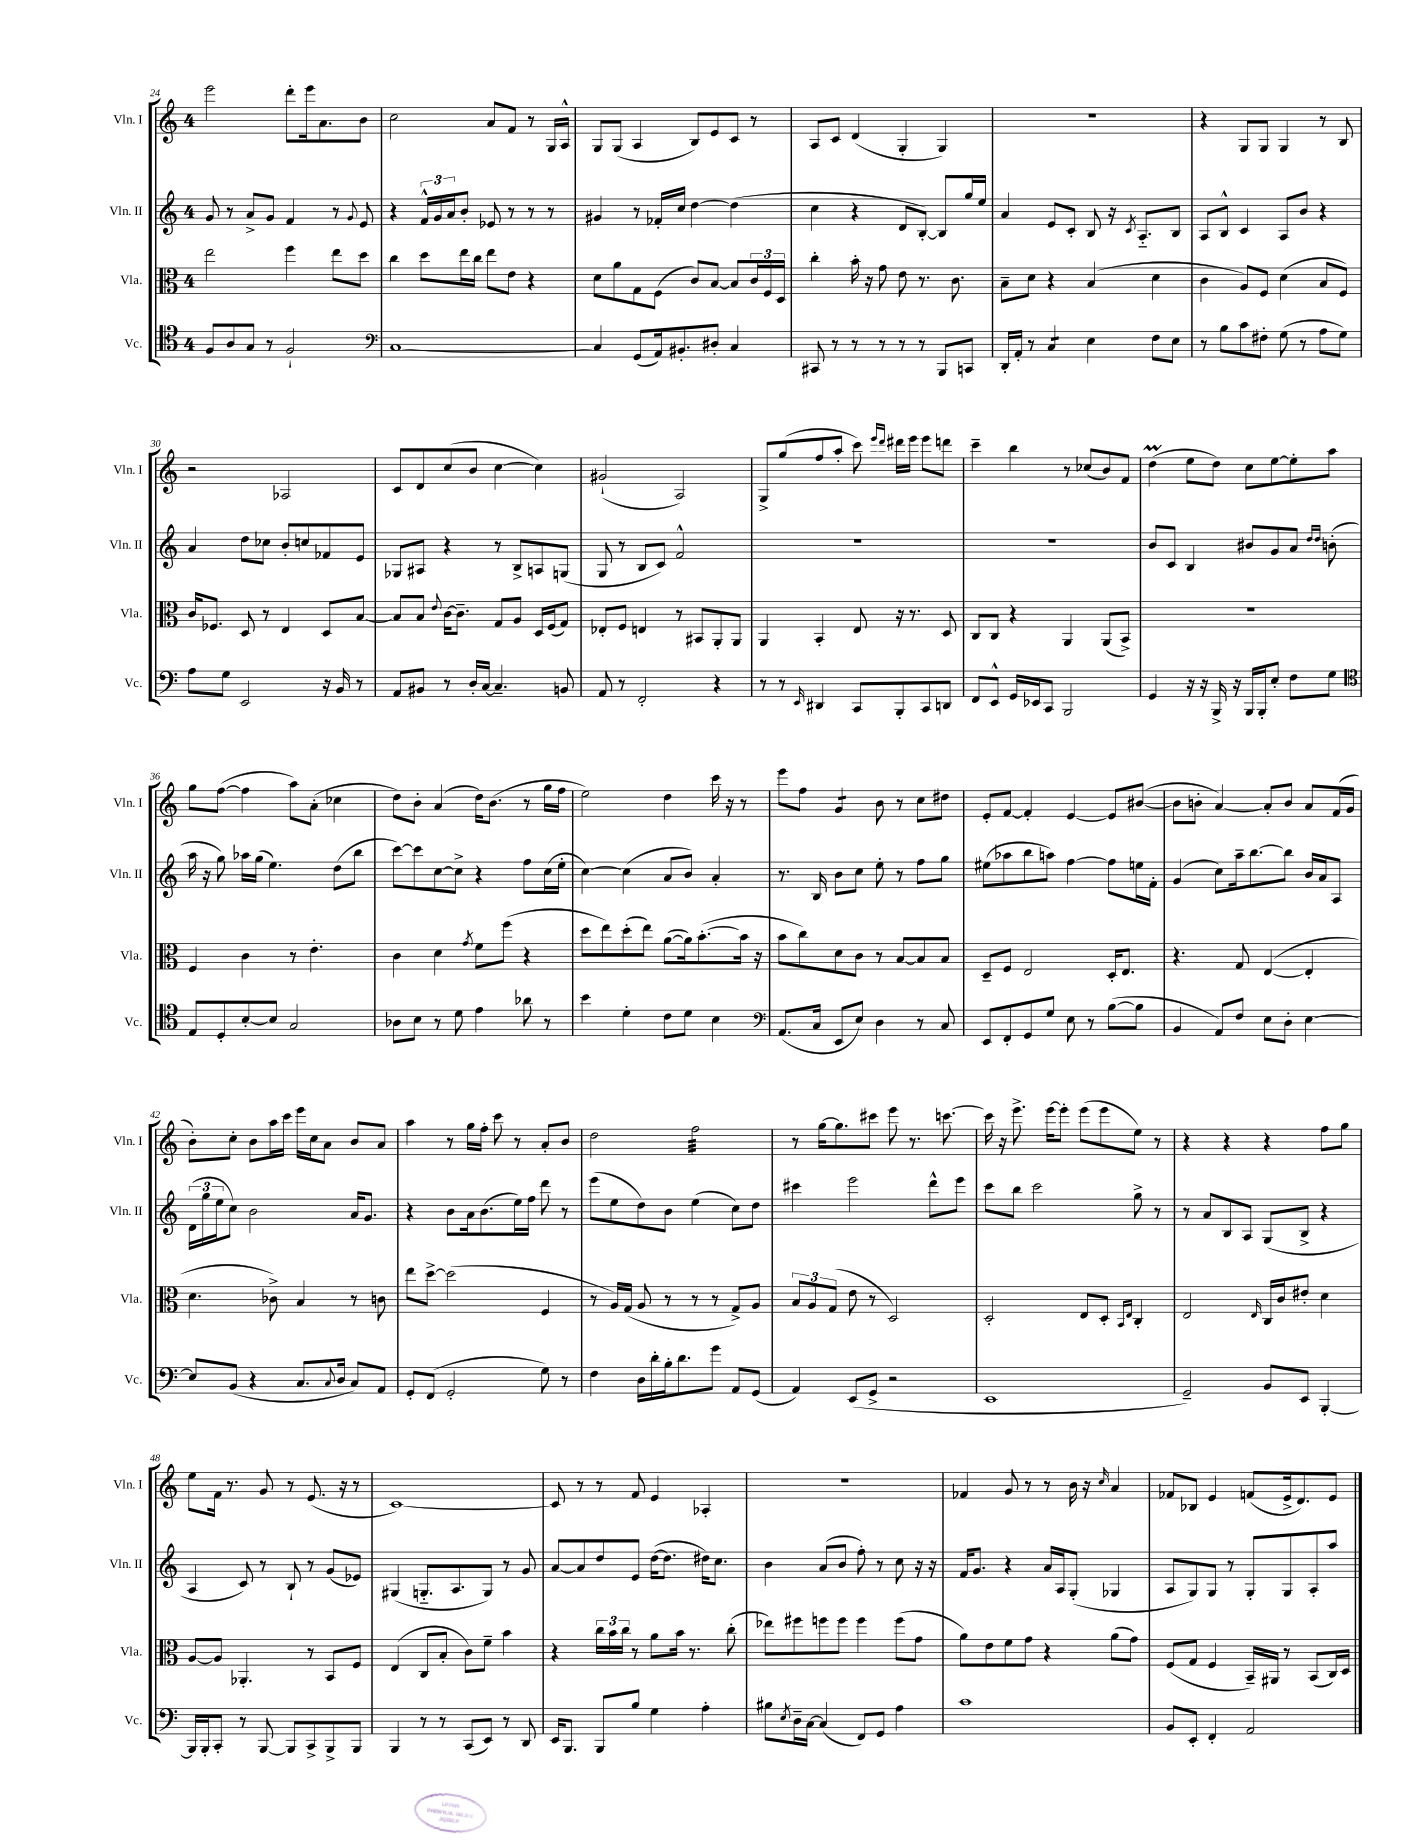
<<
\new StaffGroup <<
\new Staff = "s0" \with { instrumentName = "Vln. I" shortInstrumentName = "Vln. I" } {
    \clef treble \key c \major \once \override Staff.TimeSignature.style = #'single-digit \time 4/4
    e'''2 d'''8-. e'''16 a'8. b'8 |
    c''2 a'8 f'8 r8 g16 a16-^ |
    g8 g8( a4 b8) e'8 c'8 r8 |
    a8 c'8 d'4( g4-. g4) |
    R1 |
    r4 g8 g8 g4 r8 b8 |
    r2 aes2 |
    c'8 d'8 c''8( b'8 c''4~ c''4) |
    gis'2-!( a2) |
    g8-> g''8( f''8 a''8-. c'''8) \grace { e'''16 d'''16 } dis'''16 e'''16 e'''8 d'''8 |
    c'''4-- b''4 r8 ces''8( b'8) f'8 |
    d''4\prall( e''8 d''8) c''8 e''8~ e''8-. a''8 |
    g''8 f''8~( f''4 a''8) a'8-.( ces''4 |
    d''8) b'8-. a'4( d''16) b'8.( r8 g''16 f''16 |
    e''2) d''4 c'''16 r16 r8 |
    e'''8 f''8 g'4:8 b'8 r8 c''8 dis''8 |
    e'8-. f'8~ f'4-. e'4~ e'8 bis'8~( |
    bis'8 b'8-. a'4~) a'8-. b'8 a'8 f'16( g'16 |
    b'8-.) c''8-. b'8 a''16 c'''16 e'''16 c''16 a'8 b'8 a'8 |
    a''4 r8 g''16 f''16-. c'''8 r8 a'8-. b'8 |
    d''2 f''2:32 |
    r8 g''16~ g''8. cis'''8 e'''8 r8. c'''8.~ |
    c'''16 r16 e'''8.-> e'''16~ e'''8-. e'''8( e'''8 e''8) r8 |
    r4 r4 r4 f''8 g''8 |
    e''8 f'16 r8. g'8 r8 e'8.( r16 r8 |
    c'1~) |
    c'8 r8 r8 f'8 e'4 aes4-. |
    R1 |
    fes'4 g'8 r8 r8 b'16 r16 \grace { c''16 } a'4 |
    fes'8 bes8 e'4 f'8( e'16-> d'8.) e'8 \bar "|." |
}
\new Staff = "s1" \with { instrumentName = "Vln. II" shortInstrumentName = "Vln. II" } {
    \clef treble \key c \major \once \override Staff.TimeSignature.style = #'single-digit \time 4/4
    g'8 r8 a'8-> g'8 f'4 r8 \appoggiatura { g'8 } e'8 |
    r4 \tuplet 3/2 { f'16-^ g'16 a'16 } b'8-. ees'8 r8 r8 r8 |
    gis'4 r8 fes'16-. c''16 d''4~ d''4( |
    c''4 r4 d'8 b8~-.) b8 g''16 e''16 |
    a'4 e'8 c'8-. b8 r16 \acciaccatura { c'8 } a8.-_ b8 |
    a8 b8-^ c'4 a8 b'8 r4 |
    a'4 d''8 ces''8 b'8-. c''8 fes'8 e'8 |
    ges8 ais8 r4 r8 b8-> a8 g8( |
    g8 r8 b8 c'8) f'2-^ |
    R1 |
    R1 |
    b'8 c'8 b4 bis'8 g'8 a'8 \grace { d''16 d''16 } b'8-.( |
    a''16 r16 g''8) aes''16 g''16( e''4.) d''8( b''8 |
    c'''8~) c'''8 c''8~ c''8-> r4 f''8 c''16( e''16-. |
    c''4~) c''4( a'8 b'8) a'4-. |
    r8. b16 b'8 c''8 e''8-. r8 f''8 g''8 |
    eis''8( aes''8 b''8 a''8) f''4~ f''8 e''16 f'16-. |
    g'4( c''8) a''16-- b''8.~ b''8 b'16 a'16 a8 |
    \tuplet 3/2 { d'16( g''16 e''16 } c''8) b'2 a'16 g'8. |
    r4 b'8 a'16 b'8.( e''16) f''16 d'''8 r8 |
    e'''8( e''8 d''8) b'8 e''4( c''8) d''8 |
    cis'''4 e'''2 d'''8-^ e'''8 |
    c'''8 b''8 c'''2 g''8-> r8 |
    r8 a'8 b8 a8 g8( b8-> r4 |
    a4 c'8) r8 b8-! r8 g'8( ees'8) |
    gis4( g8.-_ a8. g8) r8 g'8 |
    a'8~ a'8 d''8 e'8 d''16~( d''8. dis''16) c''8. |
    b'4 a'8( b'8 f''8-.) r8 c''8 r16 r16 |
    f'16 g'8. r4 a'16 a16 g8-.( ges4 |
    a8 g8) g8 r8 g8-. g8 a8-. a''8 \bar "|." |
}
\new Staff = "s2" \with { instrumentName = "Vla." shortInstrumentName = "Vla." } {
    \clef alto \key c \major \once \override Staff.TimeSignature.style = #'single-digit \time 4/4
    e''2 f''4 e''8 d''8 |
    c''4 d''8 e''16 c''16 e''8 e'8 r4 |
    d'8 a'8 g8 f8( c'8) b8~ b8 \tuplet 3/2 { c'16 f16 d16 } |
    c''4-. b'16-. r16 g'8 e'8 r8. c'8. |
    b8-- d'8 r4 b4( d'4 |
    c'4 a8) f8 d'4( b8 f8) |
    c'16 fes8. d8 r8 e4 d8 b8~ |
    b8 b8 \appoggiatura { e'8 } c'16~ c'8.-- g8 a8 d16 f16( g8) |
    ees8-. f8 e4 r8 bis,8 a,8-. a,8 |
    a,4 b,4-. e8 r16 r8. d8 |
    c8 c8 r4 a,4 a,8( b,8->) |
    R1 |
    f4 c'4 r8 e'4.-. |
    c'4 d'4 \acciaccatura { g'8 } f'8 f''8( r4 |
    d''8 e''8) d''8-.( e''8) a'8~( a'16) b'8.~-.( b'16 r16 |
    b'8 c''8) d'8 c'8 r8 b8~ b8 b8 |
    d8-- f8 e2 d16-. e8. |
    r4. g8 e4~( e4-. |
    d'4. ces'8->) b4 r8 c'8 |
    e''8 d''8~-> d''2( f4 |
    r8 a16) g16( a8 r8 r8 r8 g8->) a8 |
    \tuplet 3/2 { b8 a8 g8( } e'8 r8 d2) |
    d2-. e8 d8-. \grace { b,16 e16 } c4-. |
    e2 \grace { e16 } c16 c'16 eis'8-. d'4 |
    a8~ a8 aes,4.-. r8 b,8 f8 |
    e4( c8 b8-. c'8) f'8-- b'4 |
    r4 \tuplet 3/2 { c''16 b'16 c''16 } r8 a'8 b'16 r8. c''8-.( |
    ees''8) fis''8 f''8 f''8 f''4 f''8( g'8 |
    a'8) e'8 f'8 g'8 r4 a'8( g'8) |
    f8( g8 f4 b,16--) ais,16 r8 b,8( c16) d16 \bar "|." |
}
\new Staff = "s3" \with { instrumentName = "Vc." shortInstrumentName = "Vc." } {
    \clef tenor \key c \major \once \override Staff.TimeSignature.style = #'single-digit \time 4/4
    f8 a8 g8 r8 f2-! |
    \clef bass c1~ |
    c4 g,8( a,16) bis,8.-. dis8-. c4 |
    cis,8 r8 r8 r8 r8 r8 b,,8 c,8 |
    d,16-. a,16-. r8 c4:8 e4 f8 e8 |
    r8 b8 c'8 fis8-. g8( r8 a8 g8) |
    a8 g8 e,2 r16 b,16 r8 |
    a,8 bis,8 r8 d16-. c16~ c4.-- b,8 |
    a,8 r8 f,2-. r4 |
    r8 r8 \grace { e,16 } dis,4 c,8 b,,8-. c,8 d,8 |
    f,8 e,8-^ g,16 ees,16 c,8 b,,2 |
    g,4 r16 r16 b,,16-> r16 b,,16 b,,16-. e8-. f8 g8 |
    \clef tenor e8 d8-. b8~-. b8 g2 |
    aes8 b8 r8 d'8 e'4 aes'8 r8 |
    b'4 d'4-. c'8 d'8 b4 |
    \clef bass a,8.( c16 e,8 e8) d4 r8 c8 |
    e,8 f,8-. g,8 g8 e8 r8 b8~( b8 |
    b,4 a,8) f8 e8 d8-. e4~ |
    e8 b,8( r4 c8. \appoggiatura { c8 } d16 c8) a,8 |
    g,8-. f,8( g,2-. g8) r8 |
    f4 d16 d'16-. b16-. d'8. g'8 a,8 g,8( |
    a,4) e,8( g,8-> r2 |
    e,1 |
    g,2--) b,8 e,8 b,,4~-. |
    b,,16 b,,16-. c,8-. r8 b,,8~ b,,8 c,8-> b,,8-> b,,8 |
    b,,4 r8 r8 c,8( e,8) r8 d,8 |
    e,16 b,,8. b,,8 b8 g4 a4-. |
    bis8 \acciaccatura { e8 } d16-- c16~ c4( f,8) g,8 a4 |
    c'1 |
    b,8 e,8-. f,4-. a,2 \bar "|." |
}
>>
>>
\layout { \context { \Score currentBarNumber = #24 } }
